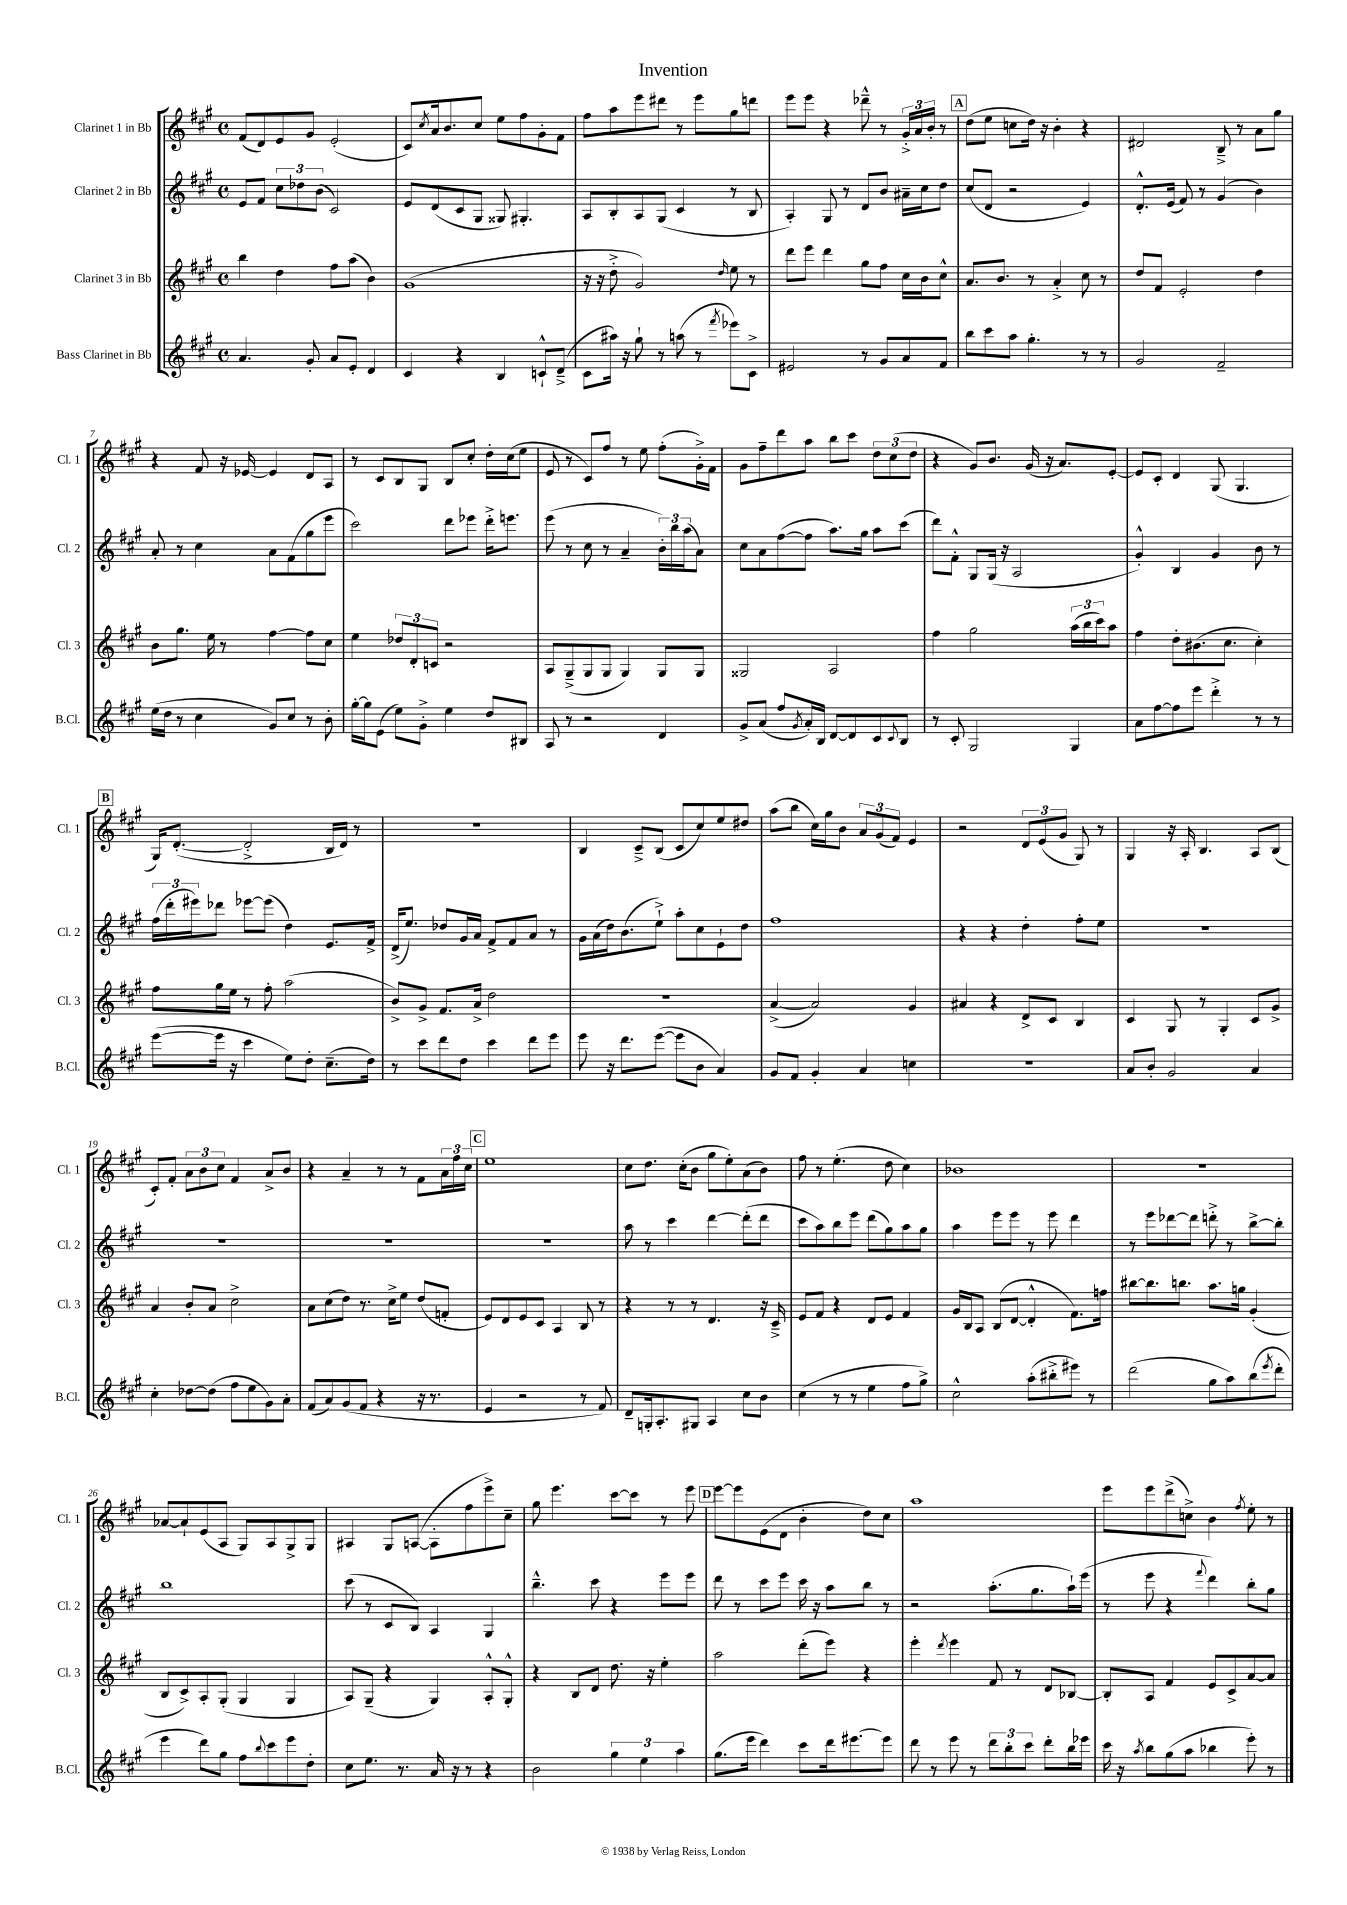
\header { title = "Invention" }
<<
\new StaffGroup <<
\new Staff = "s0" \with { instrumentName = "Clarinet 1 in Bb" shortInstrumentName = "Cl. 1" } {
    \clef treble \key a \major \defaultTimeSignature \time 4/4
    fis'8( d'8) e'8 gis'8 e'2-.( |
    cis'8) \acciaccatura { cis''8 } a'16 b'8. cis''8 e''8 fis''8 gis'8-. fis'8 |
    fis''8 a''8 e'''8 dis'''8 r8 e'''8 gis''8 d'''8 |
    e'''8 e'''8 r4 des'''8---^ r8 \tuplet 3/2 { gis'16-.-> a'16 b'16-. } r8 |
    \mark \markup { \box "A" } d''8( e''8 c''8 d''16) r16 b'4-. r4 |
    dis'2 b8---> r8 a'8 gis''8 |
    r4 fis'8 r16 ees'16~ ees'4 d'8 a8 |
    r8 cis'8 b8 gis8 b8 cis''8-. d''16-. cis''16( e''8 |
    e'8 r8 cis'8) fis''8 r8 e''8 fis''8-.( gis'16-.->) fis'16 |
    gis'8 fis''8-- d'''8 a''8 b''8 cis'''8 \tuplet 3/2 { d''8 cis''8( d''8 } |
    r4 gis'8) b'8. gis'16( r16 a'8.) e'8~-. |
    e'8 cis'8-. d'4 gis8( gis4. |
    \mark \markup { \box "B" } gis16) d'8.~-.( d'2-.-> b16 d'16) r8 |
    R1 |
    b4 cis'8---> b8( cis'8 cis''8) e''8 dis''8 |
    a''8( b''8 cis''16) gis''16 b'8 \tuplet 3/2 { a'8 gis'8( fis'8) } e'4 |
    r2 \tuplet 3/2 { d'8 e'8( gis'8 } gis8) r8 |
    gis4 r16 a16-. b4. a8 b8( |
    cis'8-.) fis'8-. \tuplet 3/2 { a'8 b'8 cis''8 } fis'4 a'8-> b'8 |
    r4 a'4-- r8 r8 fis'8 \tuplet 3/2 { a'16 fis''16 cis''16 } |
    \mark \markup { \box "C" } e''1 |
    cis''8 d''8. cis''16-.( b'8 gis''8 e''8-.) a'8( b'8) |
    fis''8 r8 e''4.-.( d''8 cis''4) |
    bes'1 |
    R1 |
    aes'8~ aes'8-! e'8( a8 gis8) a8 gis8-> gis8 |
    ais4 gis8 a8~( a8-. fis''8 e'''8->) cis''8-- |
    gis''8 e'''4. cis'''8~ cis'''8 r8 e'''8 |
    \mark \markup { \box "D" } e'''8~ e'''8 e'8( d'8 b'4-. d''8) cis''8 |
    a''1 |
    e'''8 e'''8 d'''8->( c''8->) b'4 \acciaccatura { fis''8 } e''8-. r8 \bar "|." |
}
\new Staff = "s1" \with { instrumentName = "Clarinet 2 in Bb" shortInstrumentName = "Cl. 2" } {
    \clef treble \key a \major \defaultTimeSignature \time 4/4
    e'8 fis'8 \tuplet 3/2 { cis''8 des''8 b'8( } cis'2) |
    e'8 d'8( cis'8 gis8 gisis8) gis4.-. |
    a8 b8-. a8 gis8( cis'4 r8 b8 |
    a4-.) gis8 r8 d'8 b'8 ais'16-- cis''16 d''8 |
    \mark \markup { \box "A" } cis''8( d'8 r2 e'4) |
    d'8.-.-^ e'16( fis'8) r8 gis'4( b'4) |
    a'8-. r8 cis''4 a'8 fis'8( gis''8 e'''8 |
    cis'''2) d'''8 ees'''8 d'''16-.-> e'''8. |
    e'''8( r8 cis''8 r8 a'4-- \tuplet 3/2 { b'16-.) b''16 a''16( } a'8) |
    cis''8 a'8 fis''8~( fis''8 a''8.) gis''16 a''8 cis'''8( |
    d'''8) fis'8-.-^ gis8 gis16( r16 a2 |
    gis'4-.-^) b4 gis'4 b'8 r8 |
    \mark \markup { \box "B" } \tuplet 3/2 { fis''16( d'''16-. eis'''16) } des'''8 ees'''8~ ees'''8( d''4) e'8. fis'16-> |
    d'16->( e''8.) des''8 gis'16 a'16 fis'8-> fis'8 a'8 r8 |
    gis'16 a'16( d''16) b'8.( e''8-!->) a''8-. cis''8 e'8-! d''8 |
    fis''1 |
    r4 r4 d''4-. fis''8-. e''8 |
    R1 |
    R1 |
    R1 |
    \mark \markup { \box "C" } R1 |
    a''8 r8 cis'''4 d'''4~ d'''8-.( d'''8 |
    cis'''8 a''8) b''8 e'''8 d'''8( gis''8) a''8 gis''8 |
    a''4 e'''8 e'''8 r8 e'''8 d'''4 |
    r8 e'''8 des'''8~ des'''8 d'''8-.-> r8 b''8~-> b''8-. |
    b''1 |
    cis'''8( r8 cis'8 b8) a4 gis4 |
    b''4.---^ cis'''8 r4 e'''8 e'''8 |
    \mark \markup { \box "D" } d'''8 r8 cis'''8 e'''8 cis'''16 r16 a''8 b''8 r8 |
    r2 a''8.-.( gis''8. a''16-!) e'''16( |
    r8 e'''8 r4 \appoggiatura { fis'''8 } d'''4) b''8-. gis''8 \bar "|." |
}
\new Staff = "s2" \with { instrumentName = "Clarinet 3 in Bb" shortInstrumentName = "Cl. 3" } {
    \clef treble \key a \major \defaultTimeSignature \time 4/4
    b''4 d''4 fis''8 a''8( b'4) |
    gis'1( |
    r16 r16 d''8-.-> gis'2) \grace { d''16 } e''8 r8 |
    d'''8 e'''8 d'''4 gis''8 fis''8 cis''16 b'16 cis''8-^ |
    \mark \markup { \box "A" } a'8. b'8. r8 a'4-.-> cis''8 r8 |
    d''8 fis'8 e'2-. d''4 |
    b'8 gis''8. e''16 r8 fis''4~ fis''8 cis''8 |
    e''4 \tuplet 3/2 { des''8 d'8-. c'8 } r2 |
    a8 gis8--->( gis8 gis8 gis4) gis8 gis8 |
    gisis2 a2 |
    fis''4 gis''2 \tuplet 3/2 { a''16( b''16 cis'''16) } a''8 |
    fis''4 d''8-. bis'8.( cis''8. cis''4-.) |
    \mark \markup { \box "B" } fis''8 gis''16 e''16 r8 fis''8-. a''2( |
    b'8->) gis'8-> fis'8. a'16-> d''2 |
    r1 |
    a'4~->( a'2) gis'4 |
    ais'4 r4 d'8-> cis'8 b4 |
    cis'4 gis8 r8 gis4-. cis'8 gis'8-> |
    a'4 b'8-. a'8 cis''2-> |
    a'8 cis''8( d''8) r8. cis''16-> e''8 d''8( f'8-. |
    \mark \markup { \box "C" } e'8) d'8 e'8 cis'8 a4 b8 r8 |
    r4 r8 r8 d'4. r16 cis'16---> |
    e'8 fis'8 r4 d'8 e'8 fis'4 |
    gis'16 b16 a8 b8( d'8~ d'4-.-^ fis'8.) f''16 |
    bis''8~ bis''8. b''8. a''8. g''16 gis'4-.( |
    b8 cis'8->) a8-. gis8-.( gis4 gis4 |
    a8) gis8--( r4 gis4) a8-.-^ gis8-.-^ |
    r4 b8 d'8 d''8. r16 e''4-. |
    \mark \markup { \box "D" } a''2 d'''8-.( e'''8) r4 |
    e'''4-. \acciaccatura { d'''8 } e'''4 fis'8 r8 d'8 bes8~ |
    bes8-. a8 fis'4 e'8 cis'8-> a'8~ a'8 \bar "|." |
}
\new Staff = "s3" \with { instrumentName = "Bass Clarinet in Bb" shortInstrumentName = "B.Cl." } {
    \clef treble \key a \major \defaultTimeSignature \time 4/4
    a'4. gis'8-. a'8 e'8-. d'4 |
    cis'4 r4 b4 c'8-!-^ d'8--->( |
    cis'8 ais''16) r16 gis''8-! r8 a''8( r8 \acciaccatura { fis'''8 } ees'''8) cis'8-> |
    eis'2 r8 gis'8 a'8 fis'8 |
    \mark \markup { \box "A" } b''8 cis'''8 a''8 gis''4.-. r8 r8 |
    gis'2 fis'2-- |
    e''16( d''16 r8 cis''4 gis'8) cis''8 r8 b'8-. |
    gis''16~-. gis''16 e'8( e''8) gis'8-.-> e''4 d''8 bis8 |
    a8 r8 r2 d'4 |
    gis'8-> a'8( fis''8 \acciaccatura { gis'8 } a'16-.) b16 d'8~ d'8 cis'8 \appoggiatura { cis'8 } b8 |
    r8 cis'8-. gis2 gis4 |
    a'8 fis''8~ fis''8 e'''8 d'''4-.-> r8 r8 |
    \mark \markup { \box "B" } e'''8~( e'''16 r16 cis'''4 e''8) d''8-. cis''8.--( d''16) |
    r8 cis'''8 d'''8 d''8 cis'''4 d'''8 e'''8 |
    e'''8 r16 d'''8. e'''8~( e'''8 b'8 a'4) |
    gis'8 fis'8 gis'4-. a'4 c''4 |
    r1 |
    a'8 b'8-. gis'2 a'4 |
    cis''4-. des''8~ des''8( fis''8 e''8 gis'8) a'8-. |
    fis'8( a'8) gis'8( fis'8 r4 r16 r8. |
    \mark \markup { \box "C" } e'4 r2 r8 fis'8) |
    d'8-- g16-. a8.-. gis8 a4 cis''8 b'8 |
    cis''4( r8 r8 e''4 fis''8 gis''8->) |
    cis''2-^ a''8-.( bis''8-.-> eis'''8) r8 |
    d'''2( gis''8 a''8) b''8( \acciaccatura { e'''8 } d'''8-. |
    e'''4 d'''8) gis''8 fis''8 \appoggiatura { b''8 } cis'''8 e'''8 d''8-. |
    cis''8 e''8. r8. a'16 r16 r8 r4 |
    b'2 \tuplet 3/2 { gis''4 e''4 a''4 } |
    \mark \markup { \box "D" } gis''8.( e'''16 d'''4) cis'''8 d'''16 eis'''8.~ eis'''8 |
    d'''8 r8 e'''8 r8 \tuplet 3/2 { d'''8 b''8-. cis'''8 } d'''8-. b''16 ees'''16 |
    cis'''16 r16 \acciaccatura { a''8 } b''8 gis''8( a''8 bes''4 e'''8-.) r8 \bar "|." |
}
>>
>>
